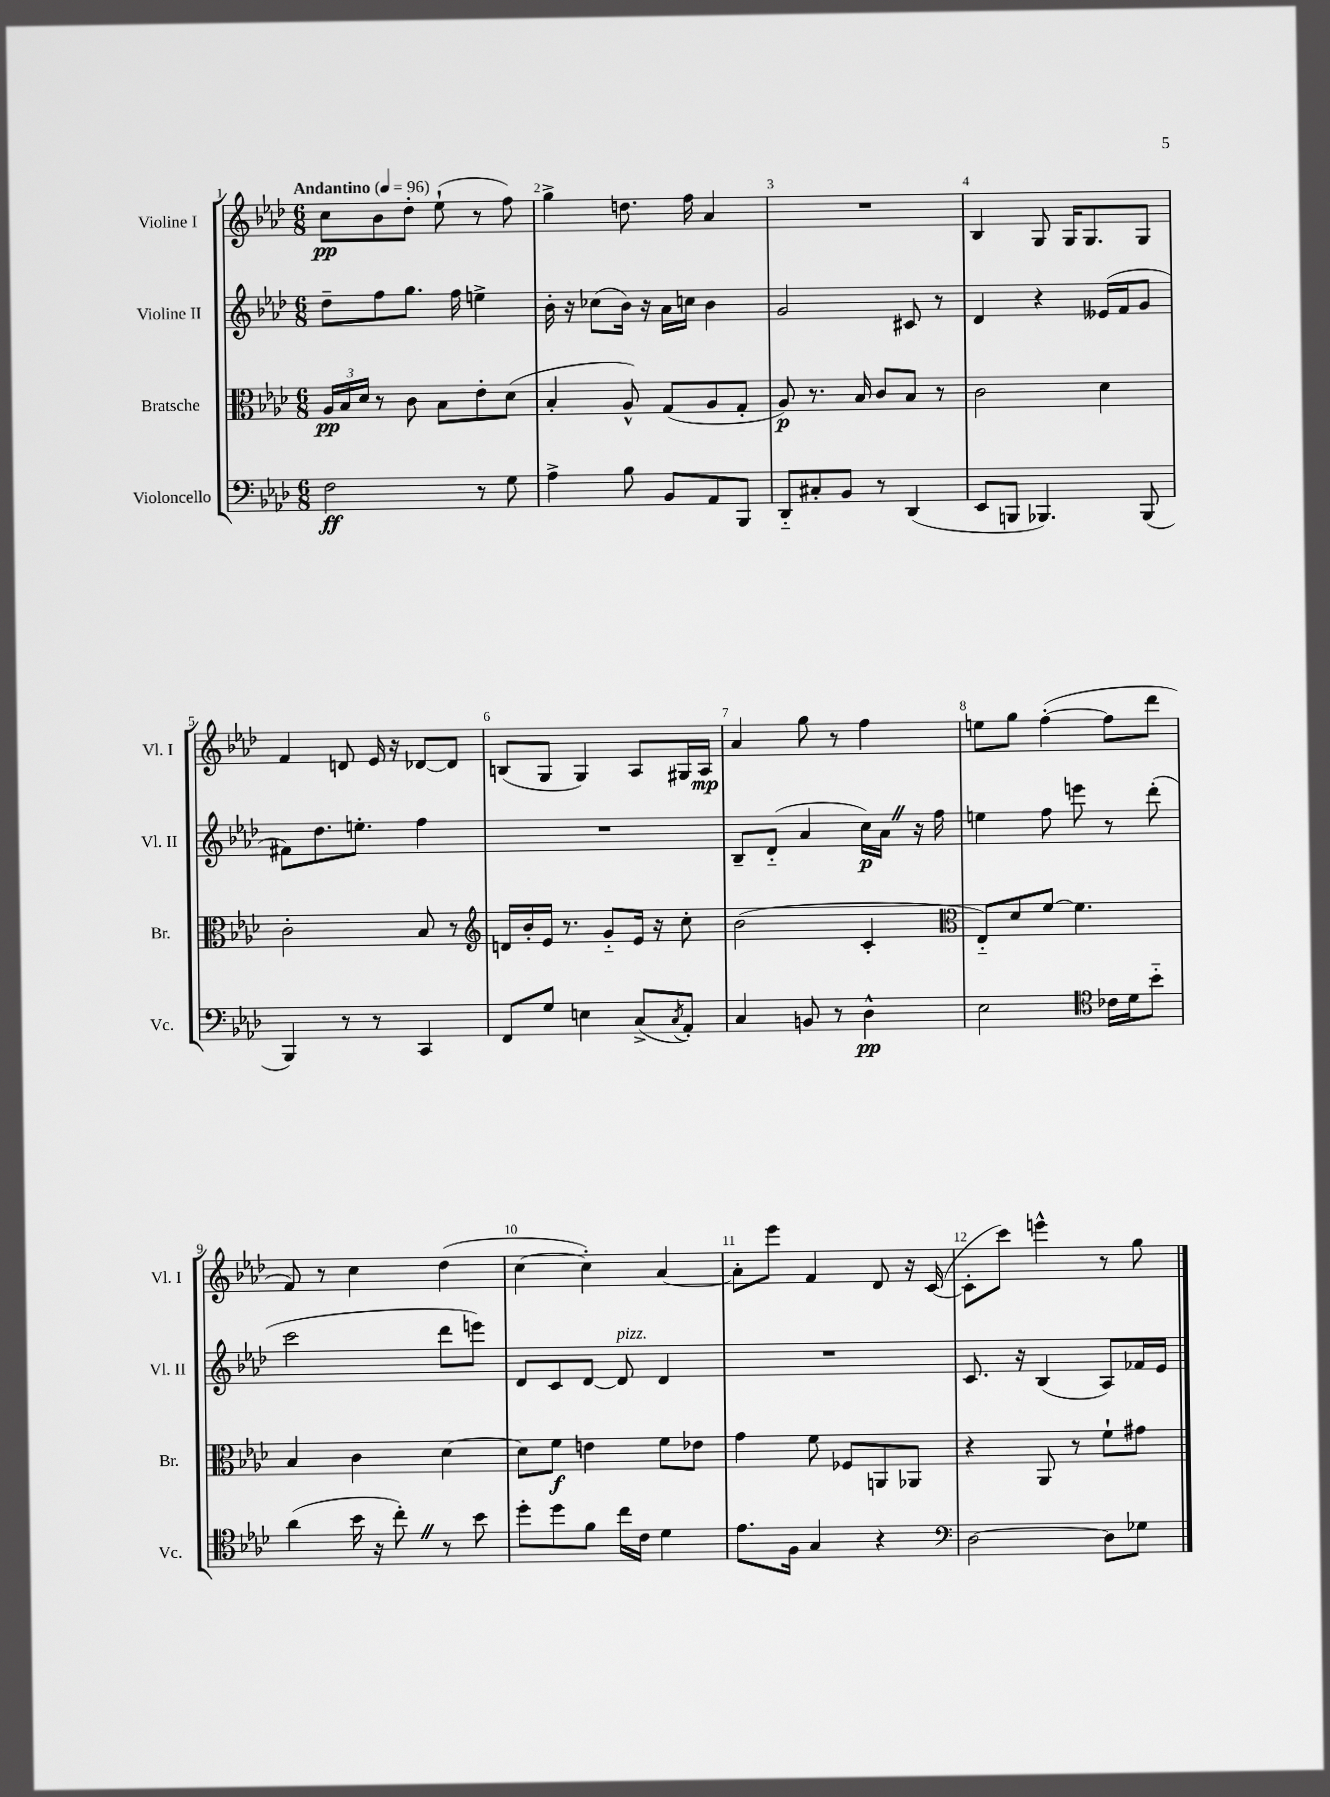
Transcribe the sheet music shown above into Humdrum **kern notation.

**kern	**dynam	**kern	**dynam	**kern	**dynam	**kern	**dynam
*part4	*part4	*part3	*part3	*part2	*part2	*part1	*part1
*staff4	*staff4	*staff3	*staff3	*staff2	*staff2	*staff1	*staff1
*I"Violoncello	*	*I"Bratsche	*	*I"Violine II	*	*I"Violine I	*
*I'Vc.	*	*I'Br.	*	*I'Vl. II	*	*I'Vl. I	*
*clefF4	*	*clefC3	*	*clefG2	*	*clefG2	*
*k[b-e-a-d-]	*	*k[b-e-a-d-]	*	*k[b-e-a-d-]	*	*k[b-e-a-d-]	*
*M6/8	*	*M6/8	*	*M6/8	*	*M6/8	*
*MM96	*	*MM96	*	*MM96	*	*MM96	*
=1	=1	=1	=1	=1	=1	=1	=1
!	!	!	!	!	!	!LO:TX:a:B:t=Andantino	!
2F\	ff	24A-/LL	pp	8dd-~\L	.	8cc\L	pp
.	.	24B-/	.	.	.	.	.
.	.	24d-/JJ	.	.	.	.	.
.	.	8r	.	8ff\	.	8b-\	.
.	.	8c\	.	8.gg\J	.	8dd-'\J	.
.	.	8B-\L	.	.	.	(8ee-`\	.
.	.	.	.	16ff\	.	.	.
8r	.	8e-'\	.	4een^\	.	8r	.
8G\	.	(8d-\J	.	.	.	8ff\)	.
=2	=2	=2	=2	=2	=2	=2	=2
4A-^\	.	4B-'/	.	16b-'\	.	4gg^\	.
.	.	.	.	16r	.	.	.
.	.	.	.	(8cc-X\L	.	.	.
8B-\	.	8A-^^/)	.	16b-\Jk)	.	8.ddn\	.
.	.	.	.	16r	.	.	.
8BB-/L	.	(8G/L	.	16a-\LL	.	.	.
.	.	.	.	16ccn\JJ	.	16ff\	.
8AA-/	.	8A-/	.	4b-\	.	4a-/	.
8BBB-/J	.	8G'/J	.	.	.	.	.
=3	=3	=3	=3	=3	=3	=3	=3
8DD-/L	.	8A-/)	p	2g/	.	2.r	.
8C#X'/	.	8.r	.	.	.	.	.
8BB-/J	.	.	.	.	.	.	.
.	.	16B-/	.	.	.	.	.
8r	.	8c/L	.	.	.	.	.
(4DD-/	.	8B-/J	.	8c#X/	.	.	.
.	.	8r	.	8r	.	.	.
=4	=4	=4	=4	=4	=4	=4	=4
8EE-/L	.	2c\	.	4d-/	.	4B-/	.
8BBBn/J	.	.	.	.	.	.	.
4.BBB-X/)	.	.	.	4r	.	8G/	.
.	.	.	.	.	.	16G/KL	.
.	.	.	.	.	.	8.G/	.
.	.	4d-\	.	(16e--X/LL	.	.	.
.	.	.	.	16f/J	.	.	.
(8BBB-/	.	.	.	8g/J	.	8G/J	.
!!LO:LB:g=z
=5	=5	=5	=5	=5	=5	=5	=5
4BBB-/)	.	2c'\	.	8f#X\L)	.	4f/	.
.	.	.	.	8.dd-\	.	.	.
8r	.	.	.	.	.	8dn/	.
.	.	.	.	8.een'\J	.	.	.
8r	.	.	.	.	.	16e-/	.
.	.	.	.	.	.	16r	.
4CC/	.	8B-/	.	4ff\	.	[8d-X/L	.
.	.	8r	.	.	.	8d-/J]	.
=6	=6	=6	=6	=6	=6	=6	=6
*	*	*clefG2	*	*	*	*	*
8FF/L	.	16dn/LL	.	2.r	.	(8Bn/L	.
.	.	16b-'/	.	.	.	.	.
8G/J	.	16e-/JJ	.	.	.	8G/J	.
.	.	8.r	.	.	.	.	.
4En\	.	.	.	.	.	4G/)	.
.	.	8g/L	.	.	.	.	.
(8C^/L	.	16e-/Jk	.	.	.	8A-/L	.
.	.	16r	.	.	.	.	.
8qC/	.	.	.	.	.	.	.
8AA-'/J)	.	8cc'\	.	.	.	16G#X/L	.
.	.	.	.	.	.	16A-/JJ	mp
=7	=7	=7	=7	=7	=7	=7	=7
4C/	.	(2b-\	.	8B-~/L	.	4a-/	.
.	.	.	.	(8d-/J	.	.	.
8BBn/	.	.	.	4a-/	.	8gg\	.
8r	.	.	.	.	.	8r	.
4D-^^\	pp	4c'/	.	16cc\LL)	p	4ff\	.
.	.	.	.	16a-Z\JJ	.	.	.
.	.	.	.	16r	.	.	.
.	.	.	.	16ff\	.	.	.
=8	=8	=8	=8	=8	=8	=8	=8
*	*	*clefC3	*	*	*	*	*
2E-\	.	8E-/L)	.	4een\	.	8een\L	.
.	.	8d-/	.	.	.	8gg\J	.
.	.	[8f/J	.	8ff\	.	([4ff'\	.
.	.	4.f\]	.	8eeen\	.	.	.
*clefC4	*	*	*	*	*	*	*
16c-X\LL	.	.	.	8r	.	8ff\L]	.
16d-\J	.	.	.	.	.	.	.
8b-\J	.	.	.	(8ddd-'\	.	8ddd-\J	.
!!LO:LB:g=z
=9	=9	=9	=9	=9	=9	=9	=9
(4a-\	.	4B-/	.	2ccc\	.	8f/)	.
.	.	.	.	.	.	8r	.
16b-\	.	4c\	.	.	.	4cc\	.
16r	.	.	.	.	.	.	.
8cc'Z\)	.	.	.	.	.	.	.
8r	.	[4d-\	.	8ddd-\L	.	(4dd-\	.
8b-\	.	.	.	8eeen\J)	.	.	.
=10	=10	=10	=10	=10	=10	=10	=10
8dd-'\L	.	8d-\L]	.	8d-/L	.	[4cc\	.
8dd-\	.	8f\J	f	8c/	.	.	.
8f\J	.	4en\	.	[8d-/J	.	4cc'\])	.
!	!	!	!	!LO:TX:a:i:t=pizz.	!	!	!
16cc\LL	.	.	.	8d-/]	.	.	.
16c\JJ	.	.	.	.	.	.	.
4d-\	.	8f\L	.	4d-/	.	[4a-/	.
.	.	8e-X\J	.	.	.	.	.
=11	=11	=11	=11	=11	=11	=11	=11
8.e-\L	.	4g\	.	2.r	.	8a-'\L]	.
.	.	.	.	.	.	8eee-\J	.
16F\Jk	.	.	.	.	.	.	.
4G/	.	8f\	.	.	.	4f/	.
.	.	8F-X/L	.	.	.	.	.
4r	.	8AAn/	.	.	.	8d-/	.
.	.	8AA-X/J	.	.	.	16r	.
.	.	.	.	.	.	([16c/	.
=12	=12	=12	=12	=12	=12	=12	=12
*clefF4	*	*	*	*	*	*	*
[2D-\	.	4r	.	8.c/	.	8c'\L]	.
.	.	.	.	.	.	8ccc\J)	.
.	.	.	.	16r	.	.	.
.	.	8AA-/	.	(4B-/	.	4eeen^^\	.
.	.	8r	.	.	.	.	.
8D-\L]	.	8f`\L	.	8A-/L)	.	8r	.
8G-X\J	.	8g#X\J	.	16f-X/L	.	8gg\	.
.	.	.	.	16e-/JJ	.	.	.
==	==	==	==	==	==	==	==
*-	*-	*-	*-	*-	*-	*-	*-
